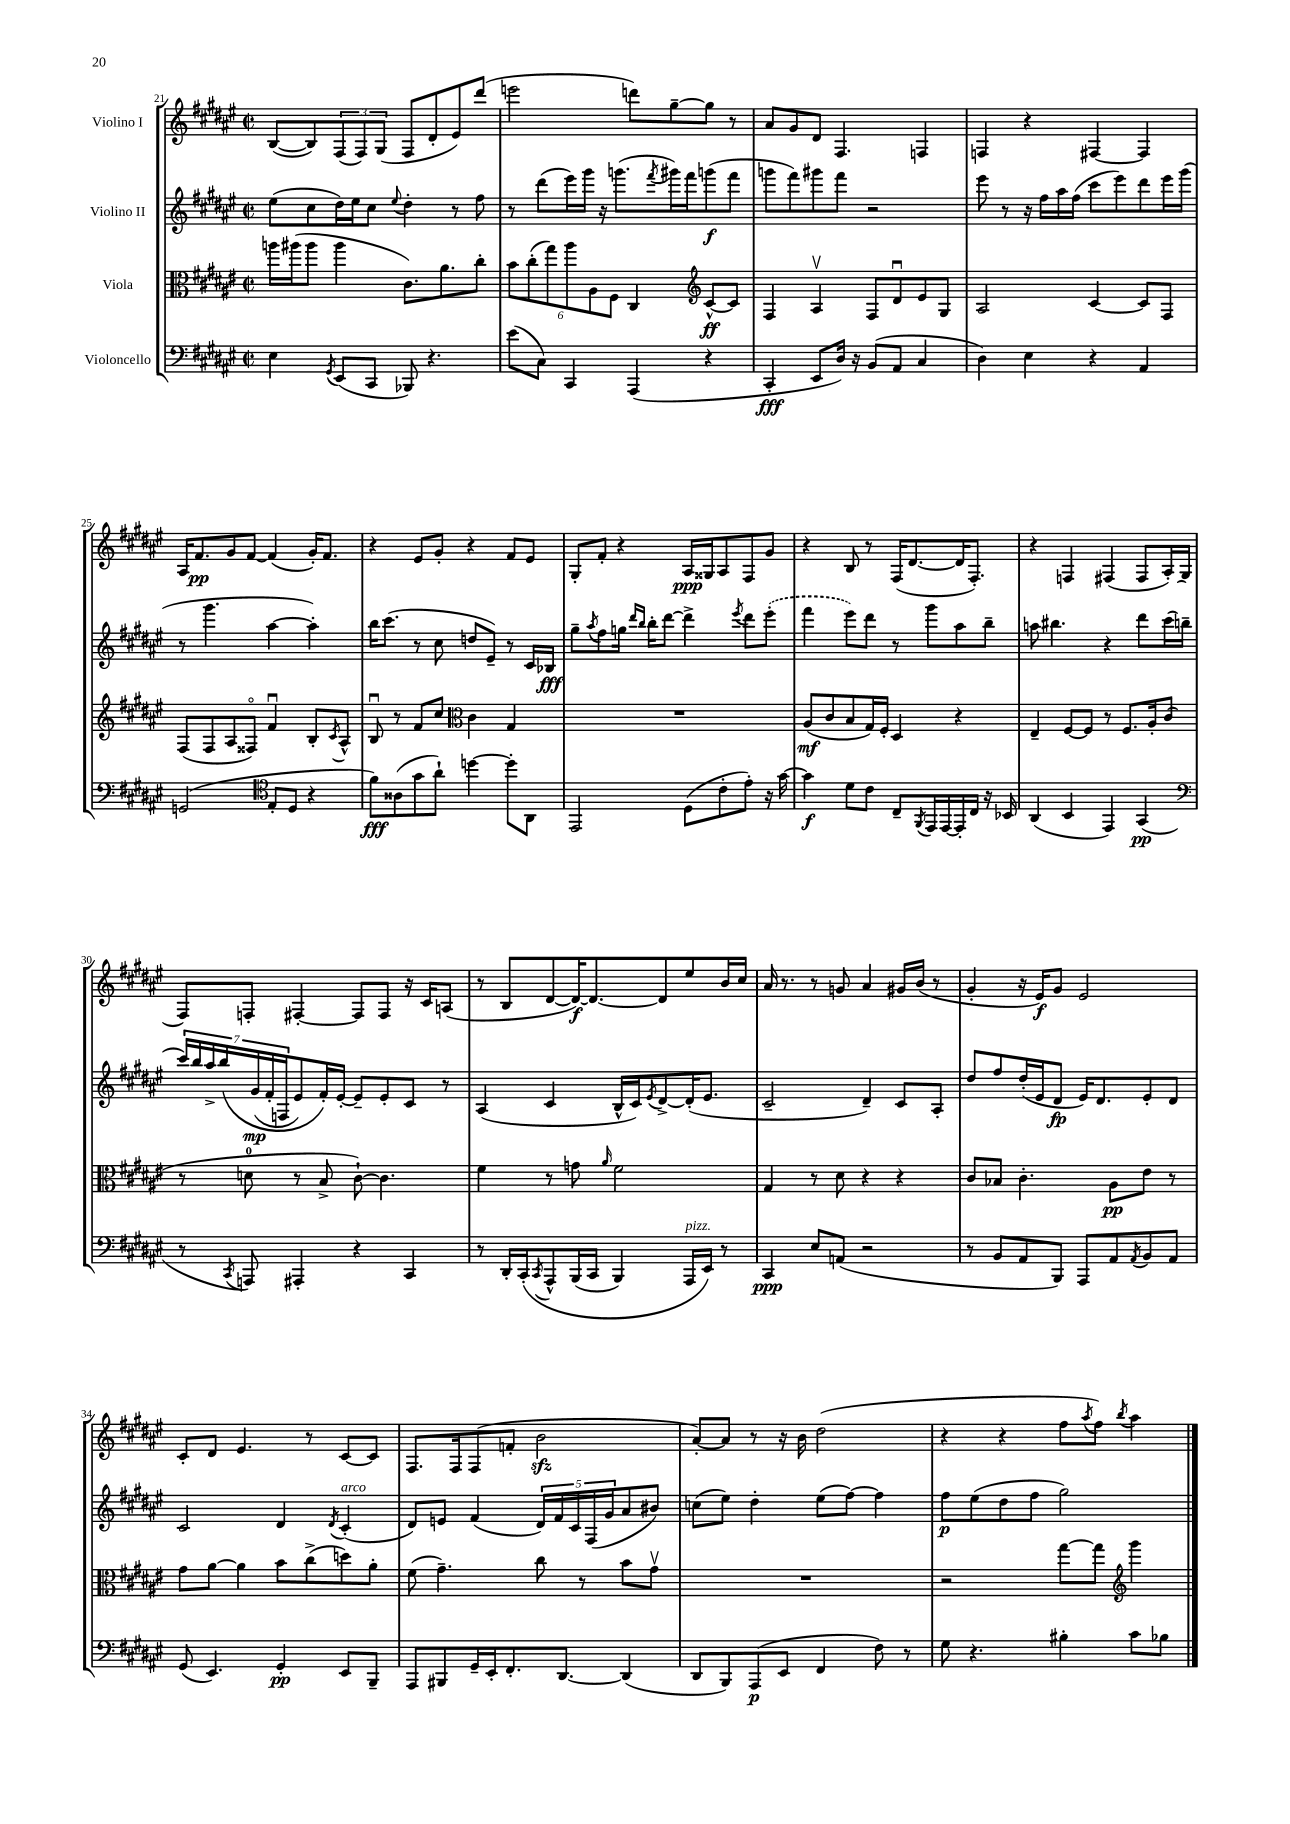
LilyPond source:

<<
\new StaffGroup <<
\new Staff = "s0" \with { instrumentName = "Violino I" } {
    \clef treble \key fis \major \defaultTimeSignature \time 2/2
    b8~( b8) \tuplet 3/2 { fis8( fis8) gis8( } fis8 dis'8-. eis'8) dis'''8( |
    e'''2 d'''8) gis''8~-- gis''8 r8 |
    ais'8 gis'8 dis'8 fis4. f4 |
    f4 r4 fis4~ fis4 |
    ais16 fis'8.\pp gis'8 fis'8~ fis'4( gis'16-.) fis'8. |
    r4 eis'8 gis'8-. r4 fis'8 eis'8 |
    gis8-. fis'8-. r4 ais16\ppp gisis16 ais8 fis8 gis'8 |
    r4 b8 r8 fis16( dis'8.~ dis'16 fis8.-.) |
    r4 f4 fis4( fis8 ais16-.) gis16( |
    fis8) f8-. fis4~-. fis8 fis8 r16 cis'16 a8( |
    r8 b8 dis'8~ dis'16~\f) dis'8.~ dis'8 eis''8 b'16 cis''16 |
    ais'16 r8. r8 g'8 ais'4 gis'16 b'16( r8 |
    gis'4-. r16 eis'16\f) gis'8 eis'2 |
    cis'8-. dis'8 eis'4. r8 cis'8~ cis'8 |
    fis8. fis16 fis8( f'8-. b'2\sfz |
    ais'8~-.) ais'8 r8 r16 b'16 dis''2( |
    r4 r4 fis''8 \acciaccatura { ais''8 } fis''8) \acciaccatura { b''8 } ais''4 \bar "|." |
}
\new Staff = "s1" \with { instrumentName = "Violino II" } {
    \clef treble \key fis \major \defaultTimeSignature \time 2/2
    eis''8( cis''8 dis''16) eis''16 cis''8 \appoggiatura { eis''8 } dis''4-. r8 fis''8 |
    r8 dis'''8( eis'''16) gis'''16 r16 g'''8.( \acciaccatura { fis'''8 } gis'''16) fis'''16 g'''8\f( fis'''8 |
    g'''8 fis'''8) gis'''8 fis'''8 r2 |
    eis'''8 r8 r16 fis''16 ais''16 fis''16( cis'''8 eis'''8) dis'''8 eis'''16 gis'''16( |
    r8 gis'''4. ais''4~ ais''4-.) |
    b''16 cis'''8.( r8 cis''8 d''8 eis'8--) r8 cis'16 bes16\fff |
    gis''8-- \acciaccatura { ais''8 } fis''8 g''16 \grace { dis'''16 b''16 } b''16-. dis'''8~ dis'''4-> \acciaccatura { eis'''8 } dis'''8 \once \slurDashed eis'''8-.( |
    fis'''4 eis'''8) dis'''8 r8 gis'''8 ais''8 b''8-- |
    a''8 bis''4. r4 dis'''8 cis'''16( b''16-- |
    \tuplet 7/4 { cis'''16) b''16 ais''16-> b''16\( gis'16\mp( fis'16-. f16 } eis'8) fis'16-.\) eis'16~-. eis'8-- eis'8-. cis'8 r8 |
    ais4( cis'4 b16-^ cis'16) \acciaccatura { eis'8 } dis'8~-> dis'16-.( eis'8. |
    cis'2-- dis'4--) cis'8 ais8-. |
    dis''8 fis''8 dis''16-.( eis'16 dis'8\fp eis'16) dis'8. eis'8-. dis'8 |
    cis'2 dis'4 \acciaccatura { dis'8 } cis'4-.^\markup { \italic "arco" }( |
    dis'8) e'8 fis'4( \tuplet 5/4 { dis'16) fis'16 cis'16 fis16( gis'16 } ais'8 bis'8) |
    c''8( eis''8) dis''4-. eis''8( fis''8~) fis''4 |
    fis''8\p eis''8( dis''8 fis''8 gis''2) \bar "|." |
}
\new Staff = "s2" \with { instrumentName = "Viola" } {
    \clef alto \key fis \major \defaultTimeSignature \time 2/2
    a''16 ais''16( ais''8 ais''4 cis'8.) ais'8. cis''8-. |
    \tuplet 6/4 { b'8 cis''8-.( gis''8) ais''8 ais8 fis8 } cis4 \clef treble cis'8~-^\ff cis'8 |
    fis4 ais4\upbow fis8 dis'8\downbow eis'8 gis8 |
    ais2 cis'4~ cis'8 fis8 |
    fis8( fis8 ais8 fisis8\flageolet) fis'4\downbow b8-. \acciaccatura { cis'8 } ais8-^ |
    b8\downbow r8 fis'8 cis''8 \clef alto cis'4 gis4 |
    R1 |
    ais8\mf( cis'8 b8 gis16) fis16-. dis4 r4 |
    eis4-- fis8~ fis8 r8 fis8. ais16-. cis'8( |
    r8 d'8-0 r8 b8-> cis'8~-!) cis'4. |
    fis'4 r8 g'8 \grace { ais'16 } fis'2 |
    gis4 r8 dis'8 r4 r4 |
    cis'8 bes8 cis'4.-. ais8\pp eis'8 r8 |
    gis'8 ais'8~ ais'4 b'8 cis''8->( d''8) ais'8-. |
    fis'8( gis'4.--) cis''8 r8 b'8 gis'8\upbow |
    R1 |
    r2 gis''8~ gis''8 \clef treble gis'''4 \bar "|." |
}
\new Staff = "s3" \with { instrumentName = "Violoncello" } {
    \clef bass \key fis \major \defaultTimeSignature \time 2/2
    eis4 \acciaccatura { gis,8 } eis,8( cis,8 bes,,8) r4. |
    eis'8( cis8) cis,4 ais,,4( r4 |
    cis,4-.\fff eis,8 dis16) r16 b,8( ais,8 cis4 |
    dis4) eis4 r4 ais,4 |
    g,2( \clef tenor eis8-. dis8 r4 |
    fis'8\fff) aisis8( gis'8 ais'8-!) d''4~ d''8-. ais,8 |
    eis,2 dis8( cis'8-. eis'8-.) r16 gis'16~ |
    gis'4\f dis'8 cis'8 cis8-- \acciaccatura { fis,8 } eis,16 eis,16~ eis,16-. cis16 r16 bes,16 |
    ais,4( b,4 eis,4) gis,4\pp( |
    \clef bass r8 \acciaccatura { cis,8 } a,,8) ais,,4-. r4 cis,4 |
    r8 dis,16-. cis,16-.\( \acciaccatura { cis,8 } ais,,8-^ b,,16( cis,16 b,,4) ais,,16^\markup { \italic "pizz." } eis,16\) r8 |
    cis,4\ppp eis8 a,8( r2 |
    r8 b,8 ais,8 b,,8) ais,,8 ais,8 \acciaccatura { ais,8 } b,8 ais,8 |
    gis,8( eis,4.) gis,4-.\pp eis,8 b,,8-- |
    ais,,8 bis,,8 gis,16-- eis,16-. fis,8.-. dis,8.~ dis,4( |
    dis,8 b,,8) ais,,8\p( eis,8 fis,4 fis8) r8 |
    gis8 r4. bis4-. cis'8 bes8 \bar "|." |
}
>>
>>
\layout { \context { \Score currentBarNumber = #21 } }
